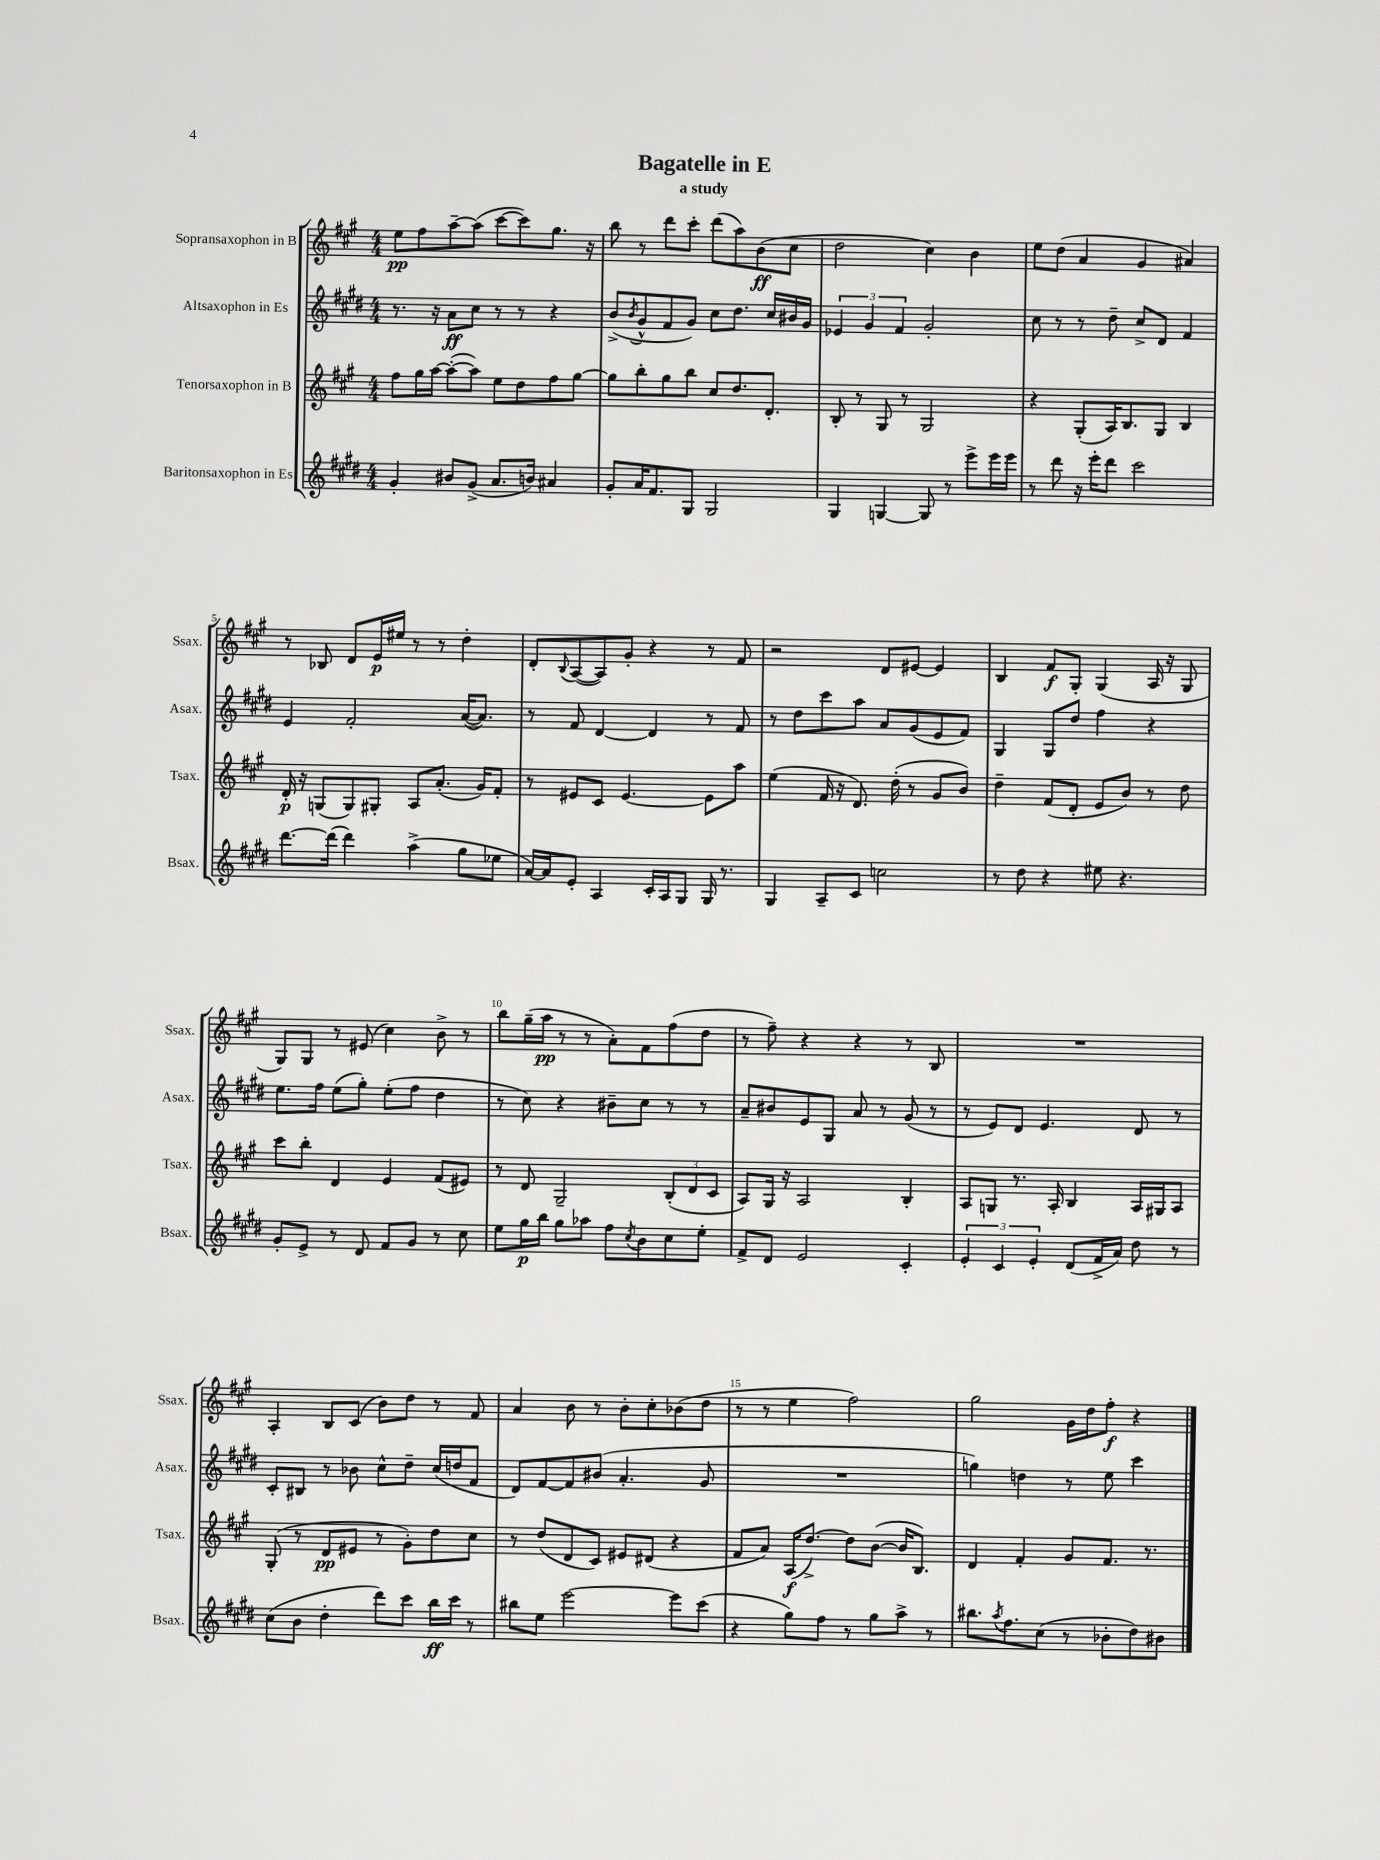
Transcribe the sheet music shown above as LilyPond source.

\header { title = "Bagatelle in E" subtitle = "a study" }
<<
\new StaffGroup <<
\new Staff = "s0" \with { instrumentName = "Sopransaxophon in B" shortInstrumentName = "Ssax." } {
    \clef treble \key a \major \numericTimeSignature \time 4/4
    e''8\pp fis''8 a''8~-- a''8( cis'''8~ cis'''8) gis''8. r16 |
    b''8 r8 d'''8 cis'''8-. d'''8( a''8) b'8\ff( cis''8 |
    d''2 cis''4) b'4 |
    e''8 d''8( a'4 gis'4 ais'4) |
    r8 bes8 d'8 e'16\p eis''16 r8 r8 d''4-. |
    d'8-. \appoggiatura { b8 } a8~( a8) gis'8-. r4 r8 fis'8 |
    r2 d'8 eis'8~ eis'4 |
    b4 fis'8\f gis8-. gis4( a16 r16 gis8 |
    gis8) gis8 r8 eis'8( cis''4) b'8-> r8 |
    b''8 gis''16--( a''16\pp r8 r8 a'8-.) fis'8 fis''8( d''8 |
    r8 fis''8--) r4 r4 r8 b8 |
    R1 |
    a4-. b8 cis'8( b'8) d''8 r8 fis'8 |
    a'4 b'8 r8 b'8-. cis''8-. bes'8( d''8 |
    r8 r8 e''4 fis''2) |
    gis''2 gis'16 d''16 fis''8-.\f r4 \bar "|." |
}
\new Staff = "s1" \with { instrumentName = "Altsaxophon in Es" shortInstrumentName = "Asax." } {
    \clef treble \key e \major \numericTimeSignature \time 4/4
    r8. r16 a'8\ff cis''8 r8 r8 r4 |
    b'8->( \acciaccatura { b'8 } gis'8-^ fis'8 gis'8) cis''8 dis''8. cis''16 bis'16 gis'16 |
    \tuplet 3/2 { ees'4 gis'4 fis'4 } gis'2-. |
    cis''8 r8 r8 dis''8-- cis''8-> dis'8 fis'4 |
    e'4 fis'2-. a'16~( a'8.) |
    r8 fis'8 dis'4~ dis'4 r8 fis'8 |
    r8 dis''8 cis'''8 a''8 a'8 gis'8( e'8 fis'8) |
    gis4 gis8 dis''8 fis''4 r4 |
    e''8. fis''16 e''8( gis''8-.) e''8-.( fis''8 dis''4 |
    r8 cis''8) r4 bis'8-- cis''8 r8 r8 |
    a'8-- bis'8 e'8 gis8 a'8 r8 gis'8( r8 |
    r8 e'8) dis'8 e'4. dis'8 r8 |
    cis'8-. bis8 r8 bes'8 cis''8-^ dis''8-- cis''16( d''16 fis'8 |
    dis'8) fis'8~ fis'8 bis'8( a'4.-. gis'8 |
    R1 |
    g''4) d''4 r8 e''8 cis'''4 \bar "|." |
}
\new Staff = "s2" \with { instrumentName = "Tenorsaxophon in B" shortInstrumentName = "Tsax." } {
    \clef treble \key a \major \numericTimeSignature \time 4/4
    fis''8 gis''16 a''16~ a''8~-.( a''8) e''8 d''8 fis''8 gis''8~ |
    gis''8 b''8-. gis''8 b''8 cis''8 d''8. d'8.-. |
    b8-. r8 gis8 r8 gis2 |
    r4 gis8-.( a16) b8. gis8 b4 |
    d'16-.\p r16 g8( g8) gis8-. a8 a'8.-.( gis'16) fis'8-. |
    r8 eis'8 cis'8 eis'4.~ eis'8 a''8 |
    e''4( fis'16 r16 d'8.) d''16-.( r8 gis'8 b'8) |
    d''4-- fis'8( d'8-. e'8 b'8) r8 d''8 |
    cis'''8 b''8-. d'4 e'4 fis'8( eis'8) |
    r8 d'8 gis2-- \tuplet 3/2 { b8-.( d'8 cis'8 } |
    a8) gis16 r16 a2 b4-. |
    a8 g8 r8. a16-. b4 a16 gis16 a8 |
    gis8-.( r8 d'8\pp eis'8 r8 gis'8-.) d''8 cis''8 |
    r8 d''8( d'8 cis'8) eis'8 dis'8( r4 |
    fis'8 a'8) a16\f( d''8.~->) d''8 b'8~( b'16 b8.) |
    d'4 fis'4-. gis'8 fis'8. r8. \bar "|." |
}
\new Staff = "s3" \with { instrumentName = "Baritonsaxophon in Es" shortInstrumentName = "Bsax." } {
    \clef treble \key e \major \numericTimeSignature \time 4/4
    gis'4-. bis'8 gis'8->( a'8. b'16) ais'4 |
    gis'8-. a'16 fis'8. gis8 gis2 |
    gis4 g4~ g8 r8 e'''8-> e'''16 e'''16 |
    r8 dis'''8 r16 e'''16-. dis'''8 cis'''2 |
    dis'''8.~ dis'''16( dis'''4) a''4->( gis''8 ees''8 |
    a'16~) a'16 e'8-. a4 cis'16-. a16 gis8 gis16 r8. |
    gis4 a8-- cis'8 c''2 |
    r8 dis''8 r4 eis''8 r4. |
    gis'8-. e'8-> r8 dis'8 fis'8 gis'8 r8 cis''8 |
    e''8 gis''16\p b''16 gis''8 aes''8 fis''8 \acciaccatura { cis''8 } b'8 cis''8 e''8-. |
    fis'8-> dis'8 e'2 cis'4-. |
    \tuplet 3/2 { e'4-. cis'4 e'4-. } dis'8( fis'16-> a'16) dis''8 r8 |
    cis''8( b'8 dis''4-. dis'''8) cis'''8 b''16\ff cis'''16 r8 |
    bis''8 e''8 e'''2~ e'''8 cis'''8( |
    r4 gis''8) fis''8 r8 gis''8 a''8-> r8 |
    bis''8. \acciaccatura { a''8 } fis''8. cis''8( r8 bes'8-. dis''8) bis'8 \bar "|." |
}
>>
>>
\layout { \context { \Score \override BarNumber.break-visibility = ##(#f #t #t) barNumberVisibility = #(every-nth-bar-number-visible 5) } }
